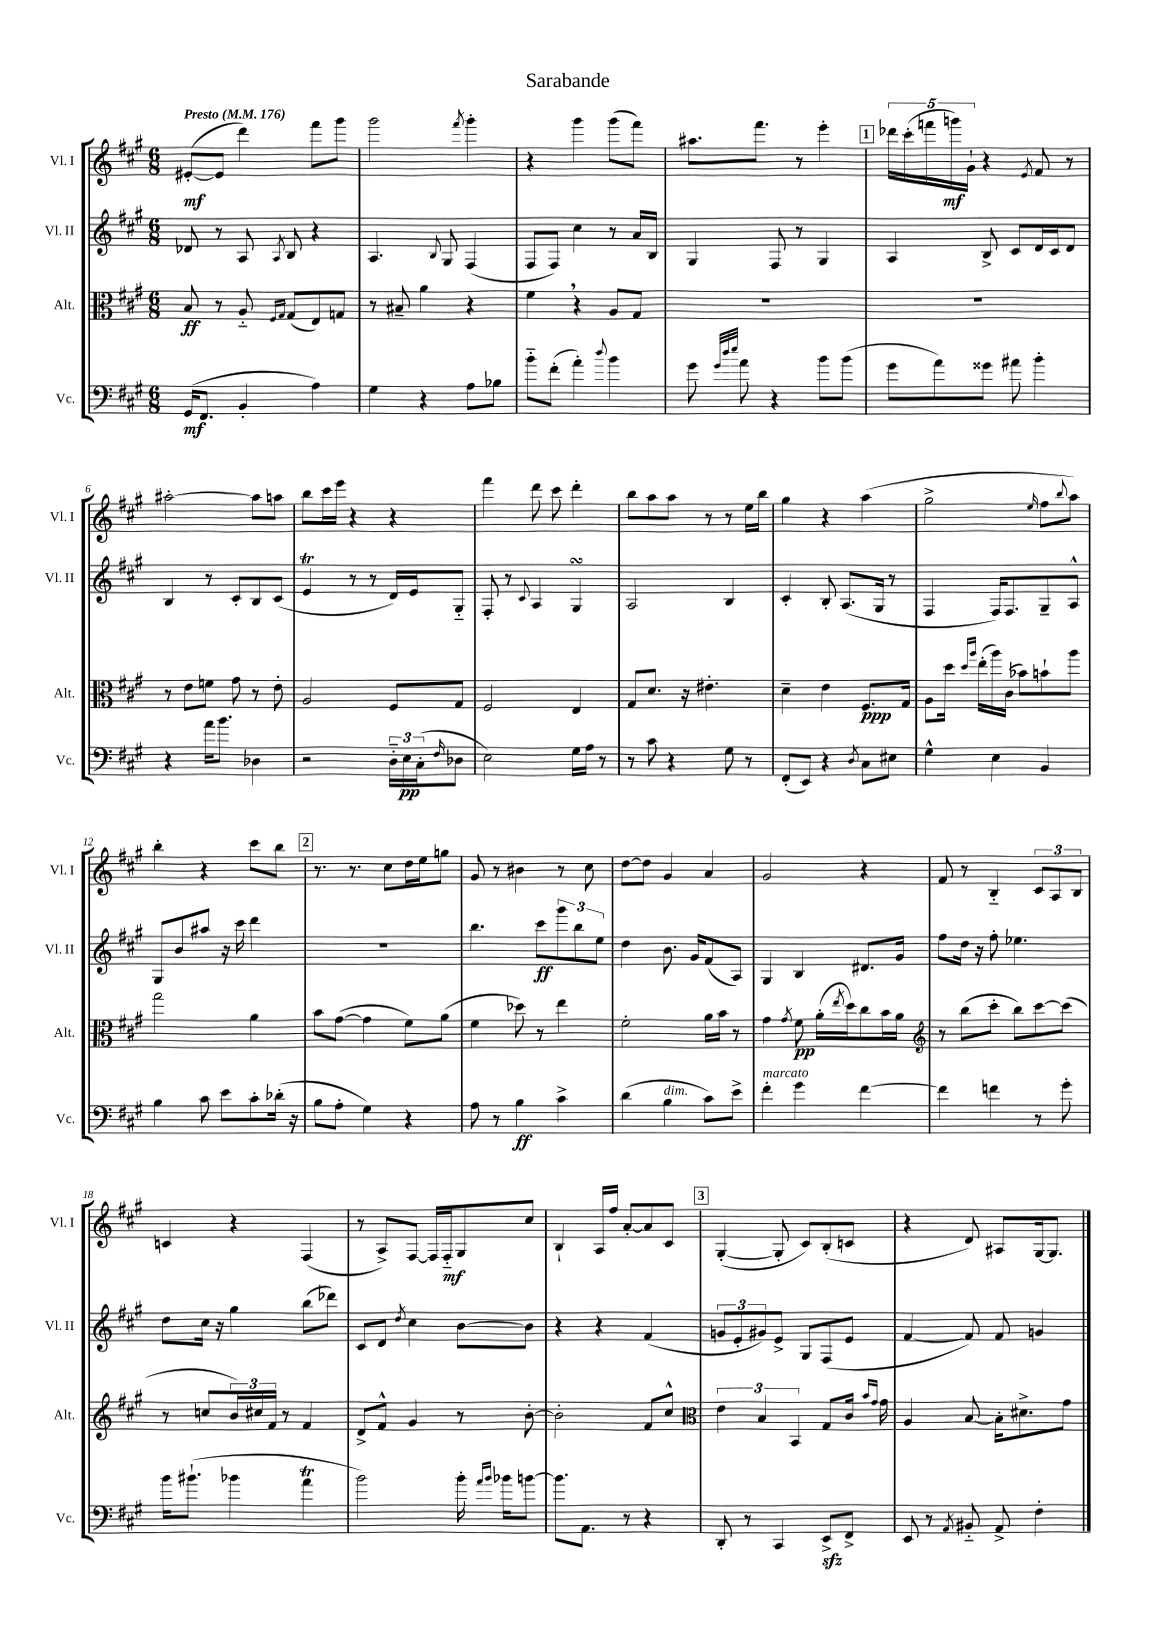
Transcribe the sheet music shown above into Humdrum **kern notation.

**kern	**kern	**kern	**kern
*staff4	*staff3	*staff2	*staff1
*clefF4	*clefC3	*clefG2	*clefG2
*k[f#c#g#]	*k[f#c#g#]	*k[f#c#g#]	*k[f#c#g#]
*M6/8	*M6/8	*M6/8	*M6/8
*MM176	*MM176	*MM176	*MM176
(16GG#/LK	8B/	8d-/	([8e#'/L
8.FF#/J	.	.	.
.	8r	8r	8e#/]J
4BB'/	8A'~/	8A/	4ddd\)
.	16qqF#/LL	.	.
.	16qqG#/JJ	8qA/	.
.	(8G#/L	8B/	.
4A\)	8E/)	4r	8fff#\L
.	8G/J	.	8ggg#\J
=	=	=	=
4G#\	8r	4.A/	2ggg#\
.	8B#~/	.	.
4r	4a\	.	.
.	.	8qqB/	.
.	.	8G#/	.
.	.	.	8qfff#/
8A\L	4r	(4F#/	4ggg#'\
8B-\J	.	.	.
=	=	=	=
8b'~\L	4f#\	8F#/L	4r
(8f#'\J	.	8F#/J)	.
4a'\)	4r	4cc#\	4ggg#\
8qqdd/	.	.	.
4b\	8A/L	8r	(8ggg#\L
.	8G#/J	16a/LL	8fff#\J)
.	.	16B/JJ	.
=	=	=	=
8g#\	2.r	4G#/	8.aa#\L
32qqg#/LLL	.	.	.
32qqdd/	.	.	.
32qqee/JJJ	.	.	.
8a\	.	.	.
.	.	.	8.fff#\J
4r	.	8F#/	.
.	.	8r	8r
8b\L	.	4G#/	4eee'\
(8b\J	.	.	.
=	=	=	=
8g#\L	2.r	4A/	20ddd-\LL
.	.	.	(20ccc#'\
.	.	.	20fff\
8a\)	.	.	.
.	.	.	20ggg\)
.	.	.	20g#`\JJ
8g##\J	.	8B^/	4r
8a#\	.	8c#/L	.
.	.	.	8qe/
4b'\	.	16d/L	8f#/
.	.	16c#/J	.
.	.	8d/J	8r
=	=	=	=
4r	8r	4B/	[2aa#'\
.	8e\L	.	.
16a\LK	8f\J	8r	.
8.b\J	.	.	.
.	8g#\	8c#'/L	.
4D-\	8r	8B/	8aa#\]L
.	8e'\	(8c#/J	8aa\J
=	=	=	=
2r	2A/	4e/	8bb\L
.	.	.	16ccc#\L
.	.	.	16eee\JJ
.	.	8r	4r
.	.	8r	.
24D'~\LL	8F#/L	16d/LL)	4r
24E\	.	.	.
.	.	16e/J	.
(24C#'\J	.	.	.
16qqF#/	.	.	.
8D-\J	8G#/J	8G#'~/J	.
=	=	=	=
2E\)	2F#/	8F#'/	4fff#\
.	.	8r	.
.	.	8qqc#/	.
.	.	4A/	8ddd\
.	.	.	8ccc#\
16G#\LL	4E/	4G#/	4ddd'\
16A\JJ	.	.	.
8r	.	.	.
=	=	=	=
8r	8G#/L	2A/	8bb\L
8c#\	8.d/J	.	8aa\
4r	.	.	8aa\J
.	16r	.	.
.	4.e#'\	.	8r
8G#\	.	4B/	8r
8r	.	.	16ee\LL
.	.	.	16bb\JJ
=	=	=	=
(8FF#'/L	4d~\	4c#'/	4gg#\
8EE/J)	.	.	.
4r	4e\	8B'/	4r
.	.	(8.A/L	.
8qD/	.	.	.
8C#\L	8.F#/L	.	(4aa\
.	.	16G#/Jk	.
8E#\J	.	8r	.
.	16G#/Jk	.	.
=	=	=	=
4G#^^\	8A\L	4F#/	2gg#^\
.	16dd\Jk	.	.
.	16qqdd/LL	.	.
.	16qqaa/JJ	.	.
.	(16ee'\LL	.	.
4E\	16aa\)	16F#/LK)	.
.	(16c#\JJ	8.F#/	.
.	8b-\L)	.	.
.	.	.	16qqee/
4BB/	8b`\	8G#~/	8ff#\L
.	.	.	8qqbb/
.	8aa\J	8A^^/J	8aa\J)
=	=	=	=
4B\	2gg#\	8G#/L	4bb'\
.	.	8b/	.
8c#\	.	8aa#/J	4r
8e\L	.	16r	.
.	.	16ccc#\	.
8c#'\	4a\	4ddd\	8ccc#\L
(16d-'\Jk	.	.	8bb\J
16r	.	.	.
=	=	=	=
8B\L	8b\L	2.r	8.r
8A'\J	([8g#\J	.	.
.	.	.	8.r
4G#\)	4g#\]	.	.
.	.	.	8cc#\L
4r	8f#\L)	.	16dd\L
.	.	.	16ee\J
.	(8a\J	.	8gg\J
=	=	=	=
8A\	4f#\	4.bb\	8g#/
8r	.	.	8r
4B\	8dd-\)	.	4b#\
.	8r	8ccc#\L	.
4c#^\	4ee\	12ggg#\	8r
.	.	12bb\	.
.	.	.	8cc#\
.	.	12ee\J	.
=	=	=	=
(4d\	2f#'\	4dd\	[8dd\L
.	.	.	8dd\]J
4B\	.	8.b\	4g#/
.	.	16g#/LK	.
8c#\L)	16a\LL	(8f#/	4a/
.	16b\JJ	.	.
8e^\J	8r	8A/J)	.
=	=	=	=
4f#'\	4g#\	4G#/	2g#/
.	8qg#/	.	.
4g#\	8f#\	4B/	.
.	(16a'\LL	.	.
.	8qee/	.	.
.	16dd\J)	.	.
[4f#\	8cc#\	8.d#/L	4r
.	16b\L	.	.
.	16a\JJ	16g#/Jk	.
=	=	=	=
*	*clefG2	*	*
4f#\]	8r	8ff#\L	8f#/
.	(8bb\L	16dd\Jk	8r
.	.	16r	.
4f\	8ccc#'\J	8ff#'\	4B'~/
.	8bb\L)	4.ee-\	.
8r	[8ccc#\	.	12c#/L
.	.	.	12A/
8g#'\	(8ccc#\]J	.	.
.	.	.	12B/J
=	=	=	=
16b\LK	8r	8dd\L	4c/
(8.b#`\J	.	.	.
.	8cc/L	16cc#\Jk	.
.	.	16r	.
4b-\	24b/L)	4gg#\	4r
.	24cc#/	.	.
.	24f#/JJ	.	.
.	8r	.	.
4a\	4f#/	(8bb\L	(4F#/
.	.	8ddd-\J)	.
=	=	=	=
2b\)	8d^/L	8c#/L	8r
.	8f#^^/J	8d/J	8A^/L)
.	.	8qdd/	.
.	4g#/	4cc#\	[8F#/J
.	.	.	16F#/]LL
.	.	.	16F#'~/J
16b'\	8r	[8b\L	8G#/
16qqa/LL	.	.	.
16qqb/JJ	.	.	.
16b-\LK	.	.	.
[8b\J	[8b'\	8b\]J	8cc#/J
=	=	=	=
8.b\]L	2b'\]	4r	4B`/
8.AA\J	.	.	.
.	.	4r	16A/LL
.	.	.	16ff#/JJ
8r	.	.	[8a'/L
4r	8f#/L	(4f#/	8a/]
.	8cc#^^/J	.	8c#/J
=	=	=	=
*	*clefC3	*	*
8DD'/	6e\	12g/L	([4G#'/
.	.	12e'/	.
8r	.	.	.
.	6B/	12g#/)	.
4CC#/	.	8e^/J	8G#'/]
.	6BB/	.	.
.	.	8G#/L	8c#/L)
8EE^/L	8G#/L	(8F#/	(8B'/
8FF#^/J	16c#/Jk	8e/J	8c/J
.	16qqb/LL	.	.
.	16qqg#/JJ	.	.
.	16g#\	.	.
=	=	=	=
8EE/	4A/	[4f#/	4r
8r	.	.	.
8qAA/	.	.	.
8BB#'~/	[8B/	8f#/])	8d/)
8AA^/	16B'\]LK	8f#/	8A#/L
.	8.d#^\	.	.
4F#'\	.	4g/	[16G#/k
.	.	.	8.G#/]J
.	8g#\J	.	.
==	==	==	==
*-	*-	*-	*-
